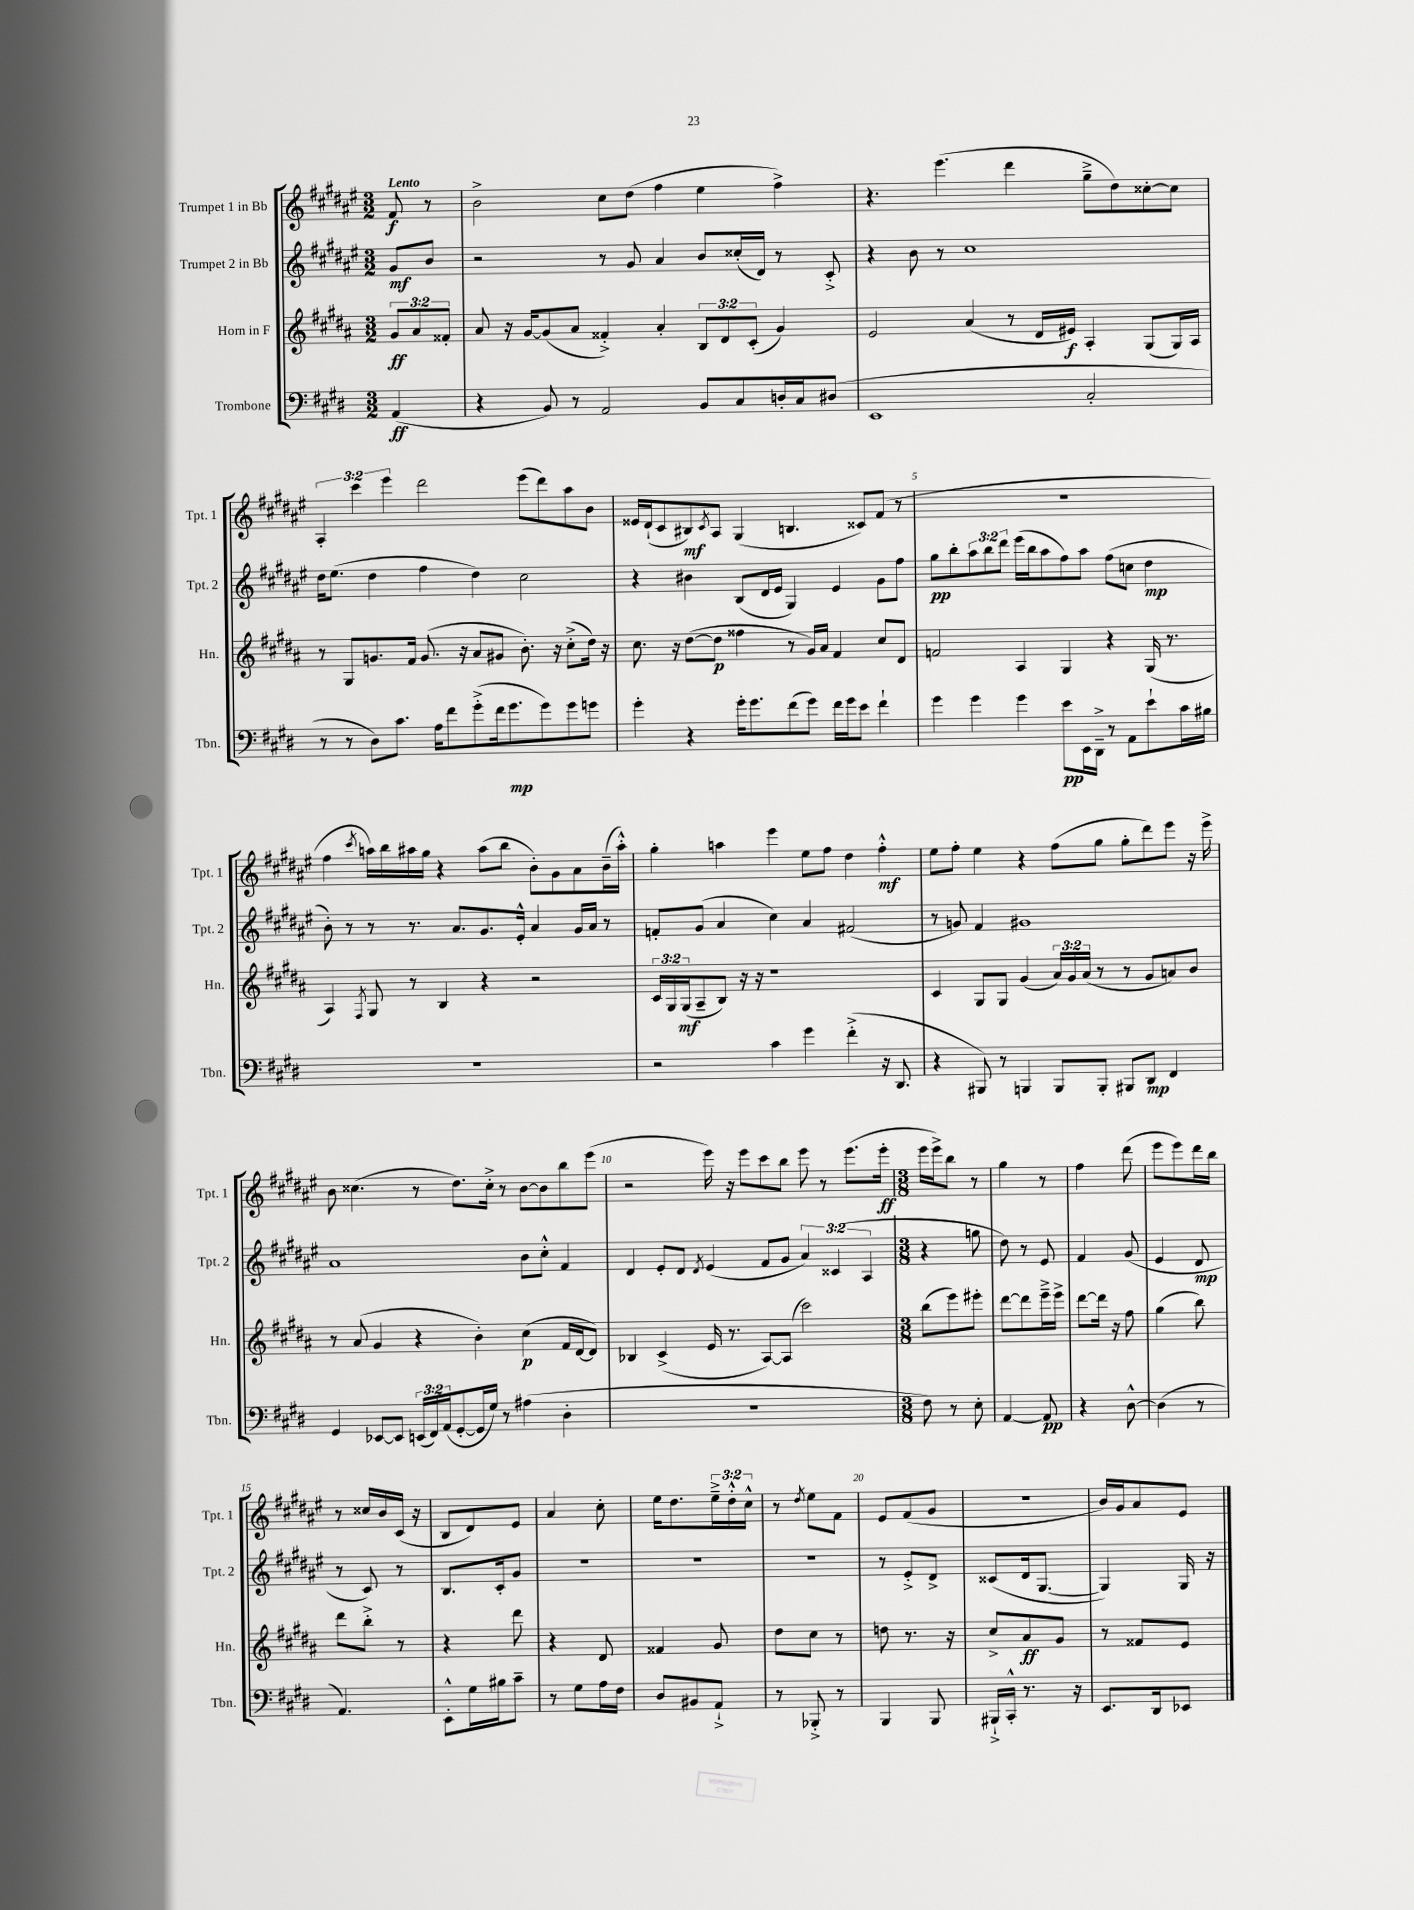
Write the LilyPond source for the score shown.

<<
\new StaffGroup <<
\new Staff = "s0" \with { instrumentName = "Trumpet 1 in Bb" shortInstrumentName = "Tpt. 1" } {
    \clef treble \key fis \major \numericTimeSignature \time 3/2 \override Staff.TupletNumber.text = #tuplet-number::calc-fraction-text \partial 4 \tempo "Lento"
    fis'8\f r8 |
    b'2-> cis''8 dis''8( fis''4 eis''4 fis''4->) |
    r4. eis'''4.( dis'''4 gis''8---> dis''8) cisis''8~-. cisis''8 |
    \tuplet 3/2 { ais4-. cis'''4 eis'''4 } dis'''2 eis'''8( dis'''8) ais''8 b'8 |
    eisis'16 dis'16-!( cis'8 bis8\mf) \acciaccatura { cis'8 } ais8 gis4( b4. cisis'8) fis'8( r8 |
    R1. |
    fis''4 \acciaccatura { cis'''8 } a''16) b''16 ais''16 gis''16 r4 ais''8( b''8 b'8-.) gis'8 ais'8 b'16--( ais''16-.-^) |
    gis''4-. a''4 eis'''4 eis''8 fis''8 dis''4 fis''4-.-^\mf |
    eis''8 fis''8-. eis''4 r4 fis''8( gis''8 gis''8-. dis'''8) eis'''8 r16 eis'''16-> |
    b'8 cisis''4.( r8 dis''8.) cisis''16-.-> r8 b'8~ b'8 b''8 eis'''8( |
    r2 eis'''16) r16 eis'''8 cis'''8 b''8 eis'''8 r8 eis'''8.( eis'''16-.\ff |
    \numericTimeSignature \time 3/8 eis'''16 eis'''16->) b''8 r8 |
    gis''4 r8 |
    fis''4 dis'''8( |
    eis'''8 eis'''8) dis'''16 b''16 |
    r8 cisis''16 b'16 cis'16( r16 |
    b8 dis'8) eis'8 |
    ais'4 cis''8-. |
    eis''16 dis''8. \tuplet 3/2 { eis''16---> dis''16-.-^ cis''16-^ } |
    r8 \acciaccatura { dis''8 } eis''8 fis'8 |
    eis'8 fis'8( gis'8 |
    R4. |
    b'16) gis'16 ais'8 eis'8 \bar "|." |
}
\new Staff = "s1" \with { instrumentName = "Trumpet 2 in Bb" shortInstrumentName = "Tpt. 2" } {
    \clef treble \key fis \major \numericTimeSignature \time 3/2 \override Staff.TupletNumber.text = #tuplet-number::calc-fraction-text \partial 4
    gis'8\mf b'8 |
    r2 r8 gis'8 ais'4 b'8 cisis''16-.( dis'16) r8 cis'8-.-> |
    r4 b'8 r8 cis''1 |
    dis''16 eis''8.( dis''4 fis''4 dis''4) cis''2 |
    r4 bis'4 b8( dis'16 eis'16 gis4) eis'4 gis'8 fis''8 |
    gis''8\pp b''8-. \tuplet 3/2 { ais''8 b''8 dis'''8 } eis'''16( b''16 ais''8 fis''8) ais''8 fis''8( c''8 dis''4\mp |
    b'8-.) r8 r8 r8. ais'8. gis'8. eis'16-.-^ ais'4 gis'16 ais'16 r8 |
    f'8-. gis'8( ais'4 cis''4) ais'4 fis'2( |
    r8 g'8) fis'4 gis'1 |
    ais'1 b'8 cis''8-.-^ fis'4 |
    dis'4 eis'8-. dis'8 \acciaccatura { dis'8 } eis'4( fis'8 gis'8 \tuplet 3/2 { ais'4) cisis'4( ais4 } |
    \numericTimeSignature \time 3/8 r4 g''8 |
    dis''8) r8 eis'8 |
    fis'4 gis'8( |
    eis'4 dis'8\mp |
    r8 cis'8) r8 |
    b8. cis'16-. gis'8 |
    R4. |
    R4. |
    R4. |
    r8 eis'8-.-> dis'8-> |
    cisis'8( dis'16 gis8.~ |
    gis4) gis16 r16 \bar "|." |
}
\new Staff = "s2" \with { instrumentName = "Horn in F" shortInstrumentName = "Hn." } {
    \clef treble \key b \major \numericTimeSignature \time 3/2 \override Staff.TupletNumber.text = #tuplet-number::calc-fraction-text \partial 4
    \tuplet 3/2 { gis'8\ff ais'8 fisis'8-. } |
    ais'8 r16 gis'16~ gis'8( ais'8 fisis'4-.->) ais'4-. \tuplet 3/2 { b8 dis'8 cis'8-.( } gis'4) |
    e'2 ais'4( r8 dis'16 eis'16\f) ais4-. gis8( gis16) ais16 |
    r8 gis8 g'8. fis'16 g'8.( r16 ais'8 gis'8 b'8.-.) r16 cis''8-.->( dis''16) r16 |
    cis''8. r16 dis''8~( dis''8\p fisis''4 r8 gis'16) ais'16 fis'4 cis''8 dis'8 |
    f'2 ais4 gis4 r4 gis16( r8. |
    ais4) \acciaccatura { fis8 } gis8 r8 b4 r4 r2 |
    \tuplet 3/2 { cis'16 gis16 gis16\mf( } ais8-- b8) r16 r16 r1 |
    cis'4 gis8 gis8 gis'4( \tuplet 3/2 { ais'16) gis'16 ais'16( } r8 r8 gis'8 a'8) b'8 |
    r8 ais'8( gis'4 r4 b'4-.) cis''4\p( fis'16 dis'16~ dis'8) |
    bes4 cis'4->( e'16 r8. ais8~) ais8( cis'''2) |
    \numericTimeSignature \time 3/8 b''8( e'''8) eis'''8-. |
    dis'''8~ dis'''8 e'''16---> e'''16-> |
    dis'''8~ dis'''16 r16 fis''8 |
    gis''4( b''8) |
    dis'''8 b''8-.-> r8 |
    r4 dis'''8 |
    r4 dis'8 |
    fisis'4 gis'8 |
    dis''8 cis''8 r8 |
    d''8 r8. r16 |
    cis''8-> ais'8\ff gis'8 |
    r8 fisis'8 e'8 \bar "|." |
}
\new Staff = "s3" \with { instrumentName = "Trombone" shortInstrumentName = "Tbn." } {
    \clef bass \key e \major \numericTimeSignature \time 3/2 \override Staff.TupletNumber.text = #tuplet-number::calc-fraction-text \partial 4
    a,4\ff( |
    r4 b,8) r8 a,2 b,8 cis8 d16-. cis16 dis8( |
    e,1 cis2-. |
    r8 r8 dis8) cis'8. a16 fis'8 gis'8-.->( fis'16 gis'8.\mp gis'8) gis'8 g'8 |
    gis'4-. r4 gis'16-. gis'8. fis'8( gis'8) fis'16 gis'16 e'8 fis'4-! |
    gis'4 gis'4 gis'4 e'8\pp e,16 dis,16---> r8 a,8 e'8-! cis'16 bis16 |
    R1. |
    r2 cis'4 gis'4 fis'4-.->( r16 dis,8. |
    r4 bis,,8) r8 b,,4 b,,8 b,,8-. bis,,8 dis,8\mp fis,4 |
    gis,4 ees,8~ ees,8 \tuplet 3/2 { e,16( fis,16) a,16( } gis,8~-. gis,16 gis16) r8 ais4( dis4-. |
    R1. |
    \numericTimeSignature \time 3/8 fis8) r8 e8-. |
    a,4~ a,8\pp |
    r4 dis8~-^ |
    dis4( r8 |
    a,4.) |
    e,8-.-^ gis16 bis16 cis'8-- |
    r8 gis8 a16 fis16 |
    dis8 bis,8 a,8-!-> |
    r8 bes,,8-.-> r8 |
    b,,4 b,,8 |
    bis,,16-!-> cis,16-.-^ r8. r16 |
    e,8. dis,16 ees,8 \bar "|." |
}
>>
>>
\layout { \context { \Score \override BarNumber.break-visibility = ##(#f #t #t) barNumberVisibility = #(every-nth-bar-number-visible 5) } }
